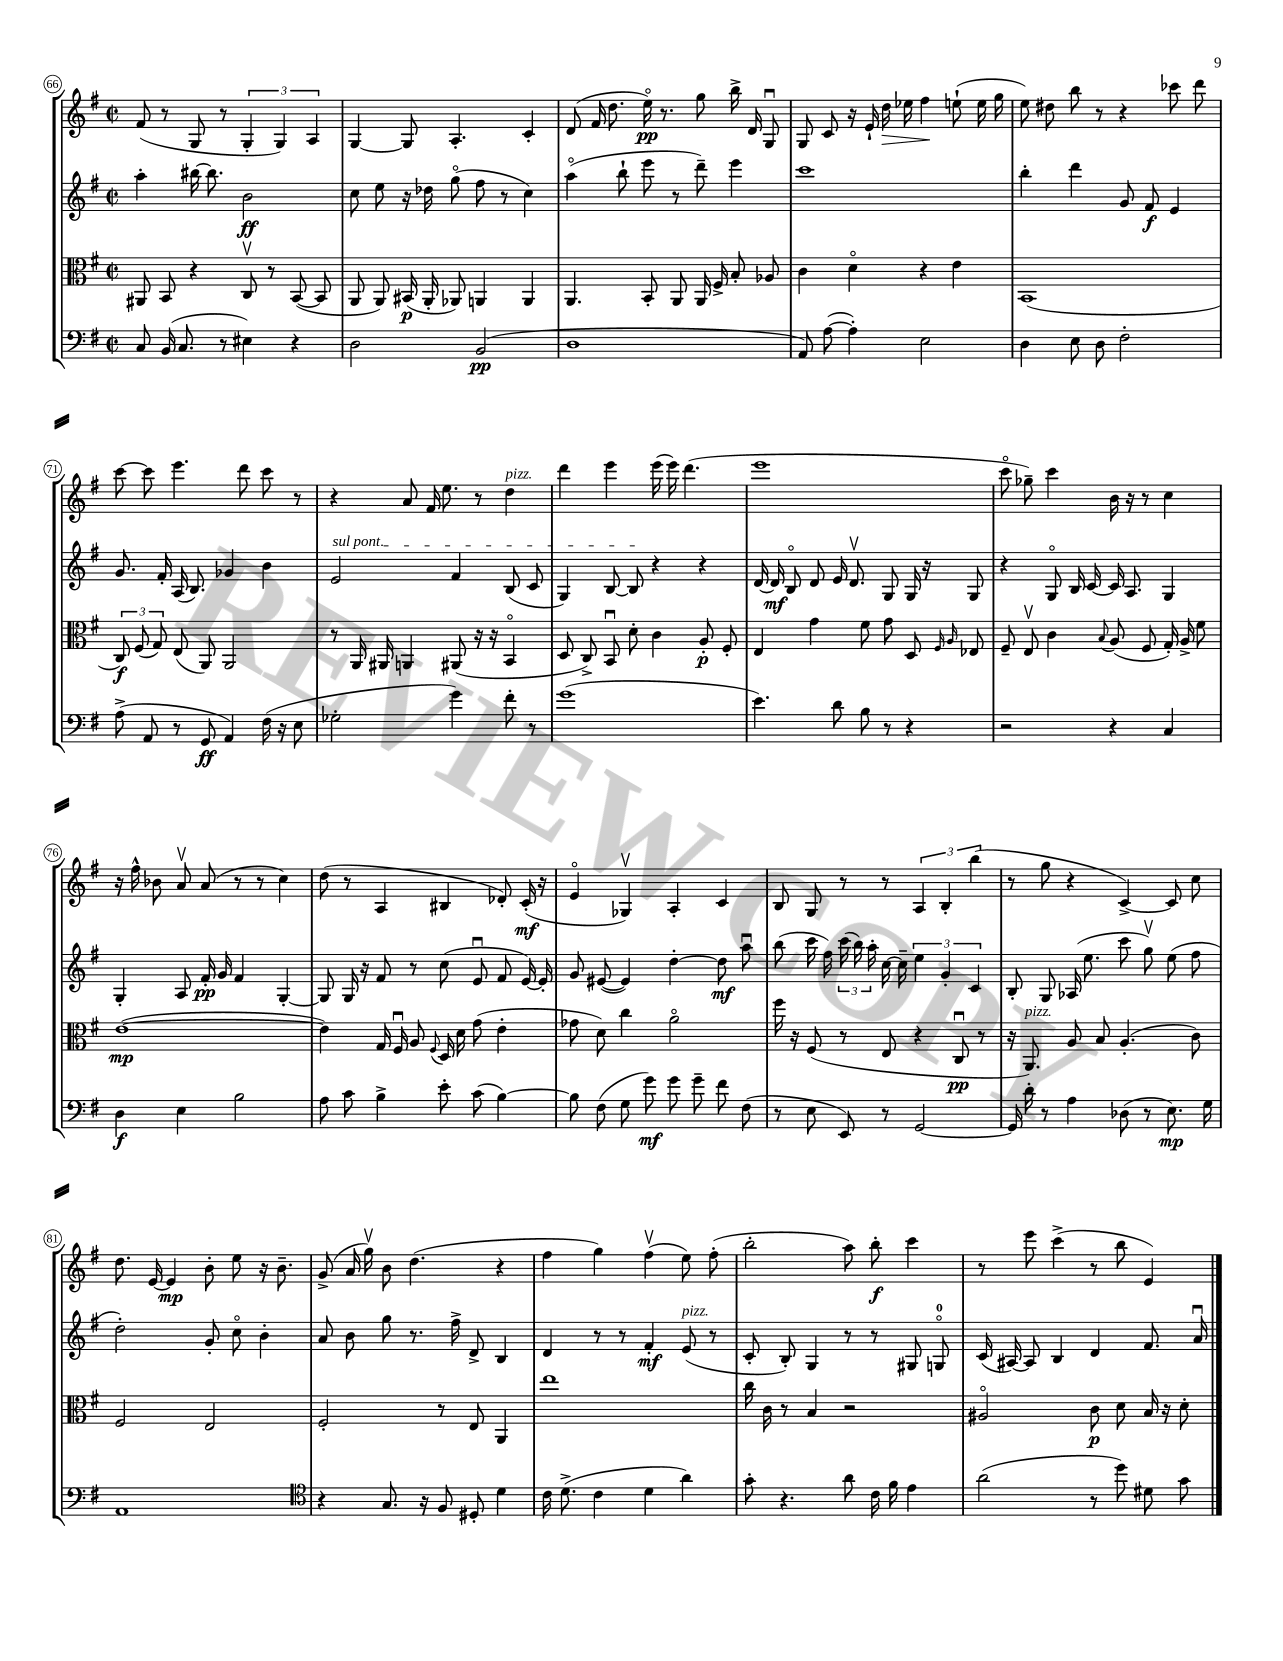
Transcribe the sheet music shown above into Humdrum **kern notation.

**kern	**kern	**kern	**kern
*staff4	*staff3	*staff2	*staff1
*clefF4	*clefC3	*clefG2	*clefG2
*k[f#]	*k[f#]	*k[f#]	*k[f#]
*M2/2	*M2/2	*M2/2	*M2/2
*met(c|)	*met(c|)	*met(c|)	*met(c|)
8C/	8AA#/	4aa'\	(8f#/
(16BB/	8BB/	.	8r
8.C/	.	.	.
.	4r	[16bb#\	8G/
.	.	8.bb#\]	.
8r	.	.	8r
4E#\)	8Cv/	2b\	6G'/
.	8r	.	.
.	.	.	6G/)
4r	([8BB/	.	.
.	.	.	6A/
.	8BB/]	.	.
=	=	=	=
2D\	8AA/	8cc\	[4G/
.	8AA/)	8ee\	.
.	(16BB#/	16r	8G/]
.	16AA'/	16dd-\	.
.	8AA-/)	(8ggo\	4.A'/
(2BB/	4AA/	8ff#\	.
.	.	8r	.
.	4AA/	4cc\)	4c'/
=	=	=	=
1D	4.AA/	(4aao\	(8d/
.	.	.	16f#/
.	.	.	8.dd\
.	.	8bb`\	.
.	8BB'/	8eee\	16eeo\)
.	.	.	8.r
.	8AA/	8r	.
.	16AA/	8ddd~\)	8gg\
.	16F#^/	.	.
.	8B'/	4eee\	16bb^\
.	.	.	16d/
.	8A-/	.	8Gu/
=	=	=	=
8AA/)	4c\	1ccc	8G/
([8A\	.	.	8c/
4A'\])	4do\	.	16r
.	.	.	16e`/
.	.	.	16dd\
.	.	.	16ee-\
2E\	4r	.	4ff#\
.	4e\	.	(8ee`\
.	.	.	16ee\
.	.	.	16gg\
=	=	=	=
4D\	(1BB	4bb'\	8ee\)
.	.	.	8dd#\
8E\	.	4ddd\	8bb\
8D\	.	.	8r
2F#'\	.	8g/	4r
.	.	8f#/	.
.	.	4e/	8ccc-\
.	.	.	8ddd\
=	=	=	=
(8A^\	12C/)	8.g/	[8ccc\
.	(12F#/	.	.
8AA/	.	.	8ccc\]
.	12G/)	.	.
.	.	16f#'/	.
8r	(8E/	(16A/	4.eee\
.	.	8.B/)	.
8GG/	8AA/)	.	.
4AA/)	2AA/	4g-/	.
.	.	.	8ddd\
(16F#\	.	4b\	8ccc\
16r	.	.	.
8E\	.	.	8r
=	=	=	=
2G-'\	8r	2e/	4r
.	16AA/	.	.
.	16AA#/	.	.
.	4AA/	.	8a/
.	.	.	16f#/
.	.	.	8.ee\
4g\)	(8AA#/	4f#/	.
.	16r	.	8r
.	16r	.	.
8f#'\	4BBo/	(8B/	4dd\
8r	.	8c/	.
=	=	=	=
(1g	8D/	4G/)	4ddd\
.	8C^/)	.	.
.	8BBu/	[8B/	4eee\
.	8d'\	8B/]	.
.	4c\	4r	(16eee\
.	.	.	16eee\)
.	.	.	(4.ddd\
.	8A'/	4r	.
.	8F#'/	.	.
=	=	=	=
4.e\)	4E/	[16d/	1eee
.	.	16d/]	.
.	.	8Bo/	.
.	4g\	8d/	.
8d\	.	16e/	.
.	.	8.dv/	.
8B\	8f#\	.	.
8r	8g\	8G/	.
4r	8D/	16G/	.
.	.	16r	.
.	16qqF#/	.	.
.	16qqA/	.	.
.	8E-/	8G/	.
=	=	=	=
2r	8F#~/	4r	8ccco\
.	8Ev/	.	8gg-~\)
.	4c\	8Go/	4ccc\
.	.	16B/	.
.	.	[16c/	.
.	8qqB/	.	.
4r	(8A/	16c/]	16b\
.	.	8.A/	16r
.	8F#/	.	8r
4C/	16G'/)	4G/	4cc\
.	16A^/	.	.
.	8f#\	.	.
=	=	=	=
4D\	([1e	4G'/	16r
.	.	.	16ff#^^\
.	.	.	8b-\
4E\	.	8A/	8av/
.	.	16f#'/	(8a/
.	.	16g/	.
2B\	.	4f#/	8r
.	.	.	8r
.	.	[4G'/	4cc\)
=	=	=	=
8A\	4e\])	8G/]	(8dd\
8c\	.	16G/	8r
.	.	16r	.
4B^\	16G/	8f#/	4A/
.	16F#u/	.	.
.	8A/	8r	.
.	8qqF#/	.	.
8e'\	16D/	(8cc\	4B#/
.	16d\	.	.
(8c\	(8g\	8eu/	.
[4B\)	4e'\	8f#/	8d-'/)
.	.	[16e/)	(16c'/
.	.	16e'/]	16r
=	=	=	=
8B\]	8g-\	8g/	4eo/
(8F#\	8d\)	([8e#/	.
8G\	4cc\	4e#/])	4G-v/)
8g\)	.	.	.
8g\	2ao\	[4dd'\	4A'/
8g~\	.	.	.
8f#\	.	8dd\]	4c/
(8F#\	.	8aau\	.
=	=	=	=
8r	16ff#\	(8bb\	8B/
.	16r	.	.
8E\	(8F#/	16ccc\	8G/
.	.	16ff#\)	.
8EE/)	8r	(24ccc\	8r
.	.	24bb\)	.
.	.	24aa'\	.
8r	8E/	[16cc\	8r
.	.	16cc~\]	.
[2GG/	4r	6ee\	6A/
.	.	6g'/	6B'/
.	8Cu/	.	.
.	.	6c/	(6bb\
.	8r	.	.
=	=	=	=
16GG/]	16r	8B'/	8r
16d'\	8.AA/)	.	.
8r	.	8G/	8gg\
4A\	8A/	(16A-/	4r
.	.	8.ee\	.
.	8B/	.	.
(8D-\	(4.A'/	8ccc\	[4c^/)
8r	.	8ggv\)	.
8.E\)	.	(8ee\	8c/]
.	8c\)	8ff#\	8cc\
16G\	.	.	.
=	=	=	=
1AA	2F#/	2dd'\)	8.dd\
.	.	.	[16e/
.	.	.	4e/]
.	2E/	8g'/	8b'\
.	.	8cco\	8ee\
.	.	4b'\	16r
.	.	.	8.b~\
=	=	=	=
*clefC4	*	*	*
4r	2F#'/	8a/	(8g^/
.	.	8b\	16a/
.	.	.	16ggv\)
8.G/	.	8gg\	8b\
.	.	8.r	(4.dd\
16r	.	.	.
8F#/	8r	.	.
.	.	16ff#^\	.
8D#'/	8E/	8d^/	.
4d\	4AA/	4B/	4r
=	=	=	=
16c\	1ee	4d/	4ff#\
(8.d^\	.	.	.
4c\	.	8r	4gg\)
.	.	8r	.
4d\	.	4f#'/	(4ff#v\
4a\)	.	(8e/	8ee\)
.	.	8r	(8ff#'\
=	=	=	=
8g'\	16cc\	8c'/	2bb'\
.	16c\	.	.
4.r	8r	8B'/)	.
.	4B/	4G/	.
8a\	2r	8r	8aa\)
16c\	.	8r	8bb'\
16f#\	.	.	.
4e\	.	8G#/	4ccc\
.	.	8Go/	.
=	=	=	=
(2a\	2A#o/	(16c/	8r
.	.	[16A#/)	.
.	.	8A#/]	8eee\
.	.	4B/	(4ccc^\
8r	8c\	4d/	8r
8dd\)	8d\	.	8bb\
8d#\	16B/	8.f#/	4e/)
.	16r	.	.
8g\	8d'\	.	.
.	.	16au/	.
==	==	==	==
*-	*-	*-	*-
